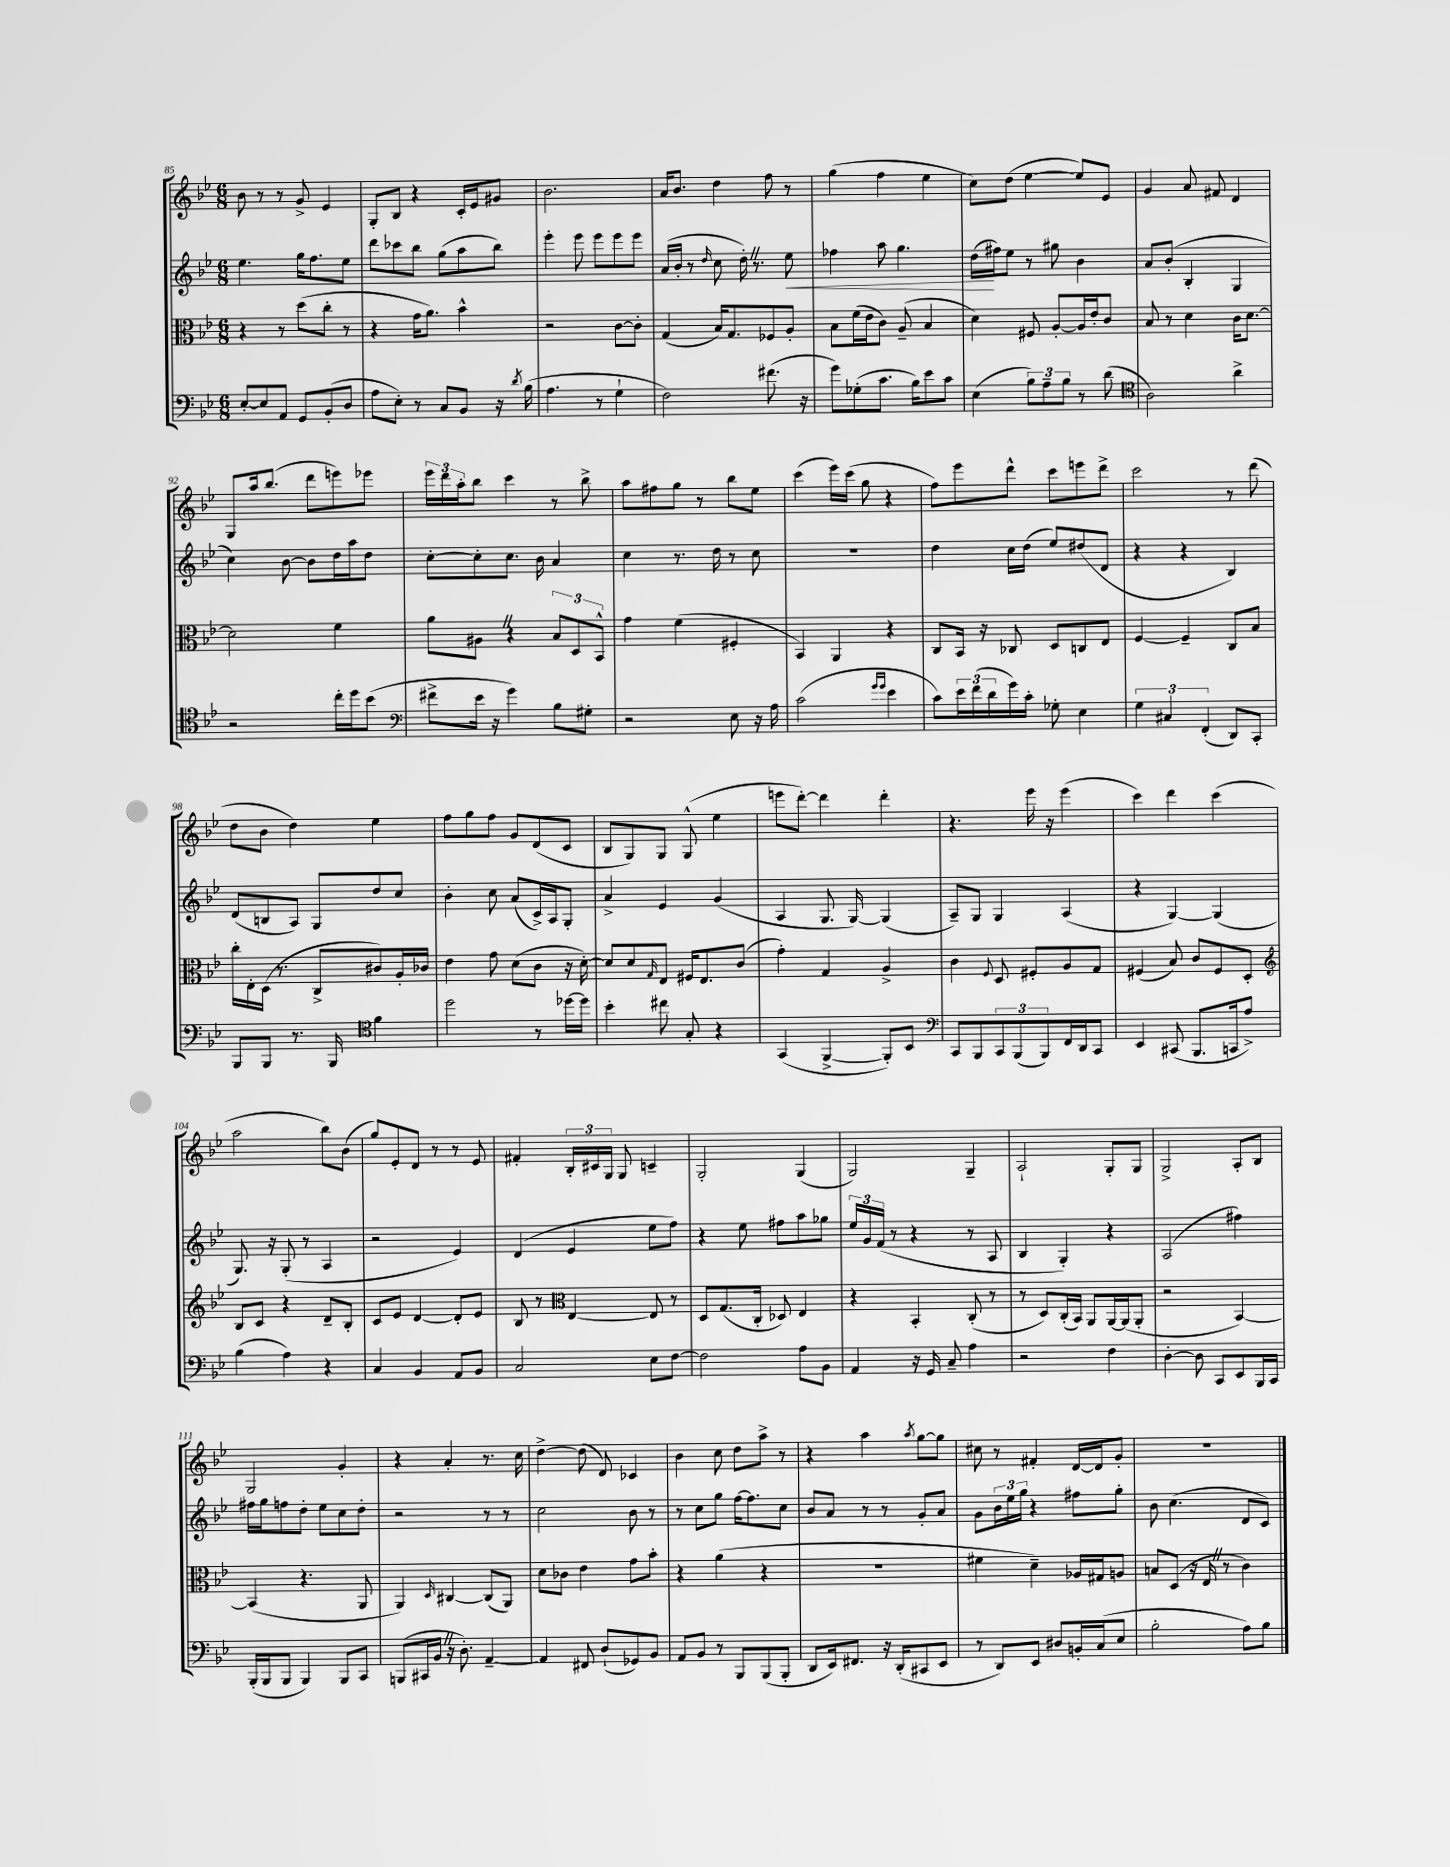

**kern	**kern	**kern	**kern
*staff4	*staff3	*staff2	*staff1
*clefF4	*clefC3	*clefG2	*clefG2
*k[b-e-]	*k[b-e-]	*k[b-e-]	*k[b-e-]
*M6/8	*M6/8	*M6/8	*M6/8
[8E-'/L	4r	4.ee-\	8b-\
8E-/]	.	.	8r
8AA/J	8r	.	8r
8GG/L	(8dd\L	16gg\LK	8g^/
.	.	8.ff\	.
(8BB-'/	8cc'\J	.	4e-/
8D/J	8r	8ee-\J	.
=	=	=	=
8A\L	4r	8ddd\L	8G'/L
8E-'\J)	.	8ccc-\	8B-/J
8r	16g\LK	8bb-\J	4r
.	8.a\J)	.	.
8C/L	.	(8gg\L	.
8BB-/J	4b-^^\	8aa\	16c'/LL
.	.	.	16e-/J
16r	.	8bb-\J)	8g#/J
8qd/	.	.	.
(16B-\	.	.	.
=	=	=	=
4.A\	2r	4eee-'\	2.b-\
.	.	8eee-\	.
8r	.	8eee-\L	.
4G`\	[8c\L	8eee-\	.
.	8c'\]J	8eee-\J	.
=	=	=	=
2F\)	(4G/	(16a/LL	16a/LK
.	.	16b-'/JJ	8.b-/J
.	.	8r	.
.	.	16qqdd/	.
.	16B-/LK)	8cc\	4dd\
.	8.G/	.	.
.	.	16dd'\)	.
.	.	8.r	.
(8.f#\	8F-/	.	8ff\
.	8A'/J	8ee-\	8r
16r	.	.	.
=	=	=	=
8g\L)	8B-\L	4ff-\	(4gg\
(8G-'\	(16f\L	.	.
.	16e-\J	.	.
8.c\J	8c\J)	8aa\	4ff\
.	(8A~/	4.gg\	.
16B-\LK)	.	.	.
8e-\	4B-/	.	4ee-\
8c\J	.	.	.
=	=	=	=
(4E-\	4d\)	(16dd\LL	8cc\L)
.	.	16ff#\J)	.
.	.	8ee-\J	(8dd\J
12B-\L)	8F#/	8r	[4ee-\
12A~\	.	.	.
.	[8A'/L	8gg#\	.
12B-\J	.	.	.
8r	16A/]L	4b-\	8ee-/]L)
.	16e-'/J	.	.
(8d\	8c/J	.	8e-/J
=	=	=	=
*clefC4	*	*	*
2A\)	8B-/	8a/L	4g/
.	8r	(8b-'/J	.
.	4d\	4B-'/	8a/
.	.	.	8f#/
4a^\	16c\LK	4G/	4d/
.	[8.d\J	.	.
=	=	=	=
2r	2d\]	4cc\)	8G/L
.	.	.	16aa/k
.	.	.	(8.bb-/J
.	.	[8b-\	.
.	.	8b-\]L	8ddd\L
16cc'\LL	4f\	16dd\L	8eee\)
16dd\J	.	16aa\J	.
(8b-\J	.	8dd\J	8eee-\J
=	=	=	=
*clefF4	*	*	*
8f#^\L	8a\L	[8cc'\L	24eee-\LL
.	.	.	24ddd\
.	.	.	24aa'\J
16e-\Jk	8A#\J	8cc'\]	8bb-\J
16r	.	.	.
4g\)	4r	8.cc\J	4ccc\
.	.	16b-\	.
8B-\L	12B-/L	4a/	8r
.	12D/	.	.
8G#'\J	.	.	8bb-^\
.	12BB-^^/J	.	.
=	=	=	=
2r	4g\	4cc\	8aa\L
.	.	.	8ff#\
.	(4f\	8.r	8gg\J
.	.	.	8r
.	.	16dd\	.
8E-\	4F#'/	8r	8bb-\L
16r	.	8cc\	8ee-\J
16A\	.	.	.
=	=	=	=
(2c\	4BB-/)	2.r	(4ccc\
.	4AA/	.	16eee-\LL)
.	.	.	(16ccc\JJ
.	.	.	8gg\
16qqg/LL	.	.	.
16qqg/JJ	.	.	.
4e-\	4r	.	4r
=	=	=	=
8c\L)	8C/L	4dd\	8ff\L)
24e-\L	16BB-/Jk	.	8eee-\
(24f\	.	.	.
.	16r	.	.
24d\	.	.	.
16g\)	8C-/	16cc\LL	8ddd^^\J
16c'\JJ	.	(16dd\JJ	.
8G-'\	8D/L	8ee-/L)	8ccc\L
4E-\	8C/	(8dd#/	8eee\
.	8E-/J	8d/J	8ddd^\J
=	=	=	=
6G\	[4F/	4r	2ccc\
6C#/	.	.	.
.	4F~/]	4r	.
(6FF'/	.	.	.
8DD/L)	8C/L	4B-/)	8r
8CC'/J	8B-/J	.	(8ddd\
=	=	=	=
8BBB-/L	16cc'\LL	(8d/L	8dd\L
.	16E-'\	.	.
8BBB-/J	(16D\JJ	8B/	8b-\J
.	8.r	.	.
8.r	.	8A/J)	4dd\)
.	8C^/L	8G/L	.
16BBB-/	.	.	.
*clefC4	*	*	*
4f\	8c#/)	8dd/	4ee-\
.	16A'/L	8cc/J	.
.	16c-/JJ	.	.
=	=	=	=
2dd\	4e-\	4b-'\	8ff\L
.	.	.	8gg\
.	8g\	8cc\	8ff\J
.	(8d\L	(8a/L	8g/L
8r	8c\J	16c^/L)	(8d/
.	.	16A/J	.
[16dd-\LL	16r	8G'/J	8c/J
16dd-\]JJ	[16d'\)	.	.
=	=	=	=
4b-'\	8d/]L	4a^/	8B-/L
.	8d/	.	8G/)
.	16qqG/	.	.
8cc#\	8E-/J	4e-/	8G/J
8G'/	16F#/LK	.	(8G^^/
.	8.E-/	.	.
4r	.	(4g/	4ee-\
.	(8c/J	.	.
=	=	=	=
(4GG/	4g'\)	4A/	8eee\L
.	.	.	[8ddd'\J)
[4FF^/	4G/	8.G/	4ddd\]
.	.	[16G/)	.
8FF'/]L)	4A^/	(4G/]	4ddd'\
8BB-/J	.	.	.
=	=	=	=
*clefF4	*	*	*
8CC/L	4c\	8A~/L)	4.r
8BBB-/	.	8G/J	.
.	8qqF/	.	.
12CC/	8D/	4G/	.
(12BBB-/	.	.	.
.	8F#'/L	.	16eee-\
12BBB-/)	.	.	.
.	.	.	16r
16FF/L	8A/	(4A/	(4eee-\
16DD/J	.	.	.
8CC/J	8G/J	.	.
=	=	=	=
4EE-/	(4F#/	4r	4ccc\)
(8CC#/	8B-/)	[4G/)	4ddd\
8.BBB-/L	8c/L	.	.
.	8F#/	(4G/]	(4ccc\
16CC/k	.	.	.
8A^/J)	8D'/J	.	.
=	=	=	=
*	*clefG2	*	*
(4B-\	8B-/L	8.G/)	2aa\
.	8c/J	.	.
.	.	16r	.
4A\)	4r	(8G'/	.
.	.	8r	.
4r	8d~/L	4A/	8bb-\L)
.	8B-'/J	.	(8b-\J
=	=	=	=
4C/	8c/L	2r	8gg/L)
.	8e-/J	.	8e-'/
4BB-/	[4d/	.	8d/J
.	.	.	8r
8AA/L	8d'/]L	4e-/)	8r
8BB-/J	8e-/J	.	8e-/
=	=	=	=
2C/	8B-/	(4d/	4f#'/
.	8r	.	.
*	*clefC3	*	*
.	[4E-/	4e-/	24B-'/LL
.	.	.	24c#/
.	.	.	24G/JJ
.	.	.	8G/
8E-\L	8E-/]	8ee-\L	4c~/
[8F\J	8r	8ff\J)	.
=	=	=	=
2F\]	8D/L	4r	2G'/
.	(8.G/	.	.
.	.	8ee-\	.
.	16C'/Jk	.	.
.	8D-/)	8ff#\L	.
8A\L	4E-/	8aa\	(4G/
8BB-\J	.	8gg-\J	.
=	=	=	=
4AA/	4r	24ee-/LL	2G/)
.	.	24g/	.
.	.	(24f/JJ	.
.	.	8r	.
16r	4BB-'/	4r	.
16GG/	.	.	.
8C~/	.	.	.
4A\	(8C'/	8r	4G~/
.	8r	8A/	.
=	=	=	=
2r	8r	4B-/	2A`/
.	8D/L)	.	.
.	(16C'/L	4G'/)	.
.	16BB-/JJ)	.	.
.	8AA/L	.	.
4F\	[16AA/L	4r	8G'/L
.	(16AA/]J	.	.
.	8AA'/J	.	8G/J
=	=	=	=
[4D'\	2r	(2A/	2G^/
8D\]	.	.	.
8CC/L	.	.	.
8EE-/	[4BB-/)	4ff#\)	8A'/L
16BBB-/L	.	.	8B-/J
16CC/JJ	.	.	.
=	=	=	=
(16BBB-'/LL	(4BB-/]	16ff#\LL	2G/
16BBB-/J	.	16gg\J	.
8BBB-/J	.	8ff\	.
4BBB-/)	4.r	8dd'\J	.
.	.	8ee-\L	.
8BBB-/L	.	8cc\	4g'/
8CC/J	8AA/	8dd'\J	.
=	=	=	=
(8BBB/L	4AA/)	2r	4r
16CC#/L	.	.	.
16BB-/JJ	.	.	.
.	16qqD/	.	.
16r	[4C#/	.	4a'/
8.D'\)	.	.	.
[4AA~/	(8C#/]L	8r	8.r
.	8AA/J)	8r	.
.	.	.	16cc\
=	=	=	=
4AA/]	8d\L	2cc\	[4dd^\
.	8c-\J	.	.
8FF#/	4e-\	.	(8dd\]
(8D`/L	.	.	8d/)
8GG-/)	8g\L	8b-\	4c-/
8BB-/J	8b-'\J	8r	.
=	=	=	=
8AA/L	4r	8r	4b-\
8BB-/J	.	8cc\L	.
8r	(4a\	8gg\J	8cc\
8BBB-/L	.	[16ff\LK	8dd\L
.	.	8.ff\]	.
(8BBB-/	4r	.	8aa^\J
8BBB-'/J	.	8cc\J	8r
=	=	=	=
8DD/L	2.r	8b-/L	4r
16EE-/k)	.	8a/J	.
8.FF#/J	.	.	.
.	.	8r	4aa\
16r	.	8r	.
(16DD'/LK	.	.	.
.	.	.	8qaa/
8CC#/	.	8g'/L	[8gg\L
8EE-/J	.	8a/J	8gg\]J
=	=	=	=
8r	4f#\	8g\L	8cc#\
8DD/L)	.	24b-\L	8r
.	.	24ee-\	.
.	.	24gg\JJ	.
8EE-/J	4d~\)	4r	4f#'/
8D#/L	.	.	.
16BB'/L	16A-/LL	8ff#\L	[16d/LL
(16C/J	16G#/J	.	16d/]J
8E-/J	8A/J	8gg'\J	8g'/J
=	=	=	=
2B-'\	8B/L	8b-\	2.r
.	(8D/J	(4.cc\	.
.	16r	.	.
.	16E-/	.	.
.	8r	.	.
8A\L)	4c\)	8d/L	.
8B-\J	.	8c/J)	.
==	==	==	==
*-	*-	*-	*-
